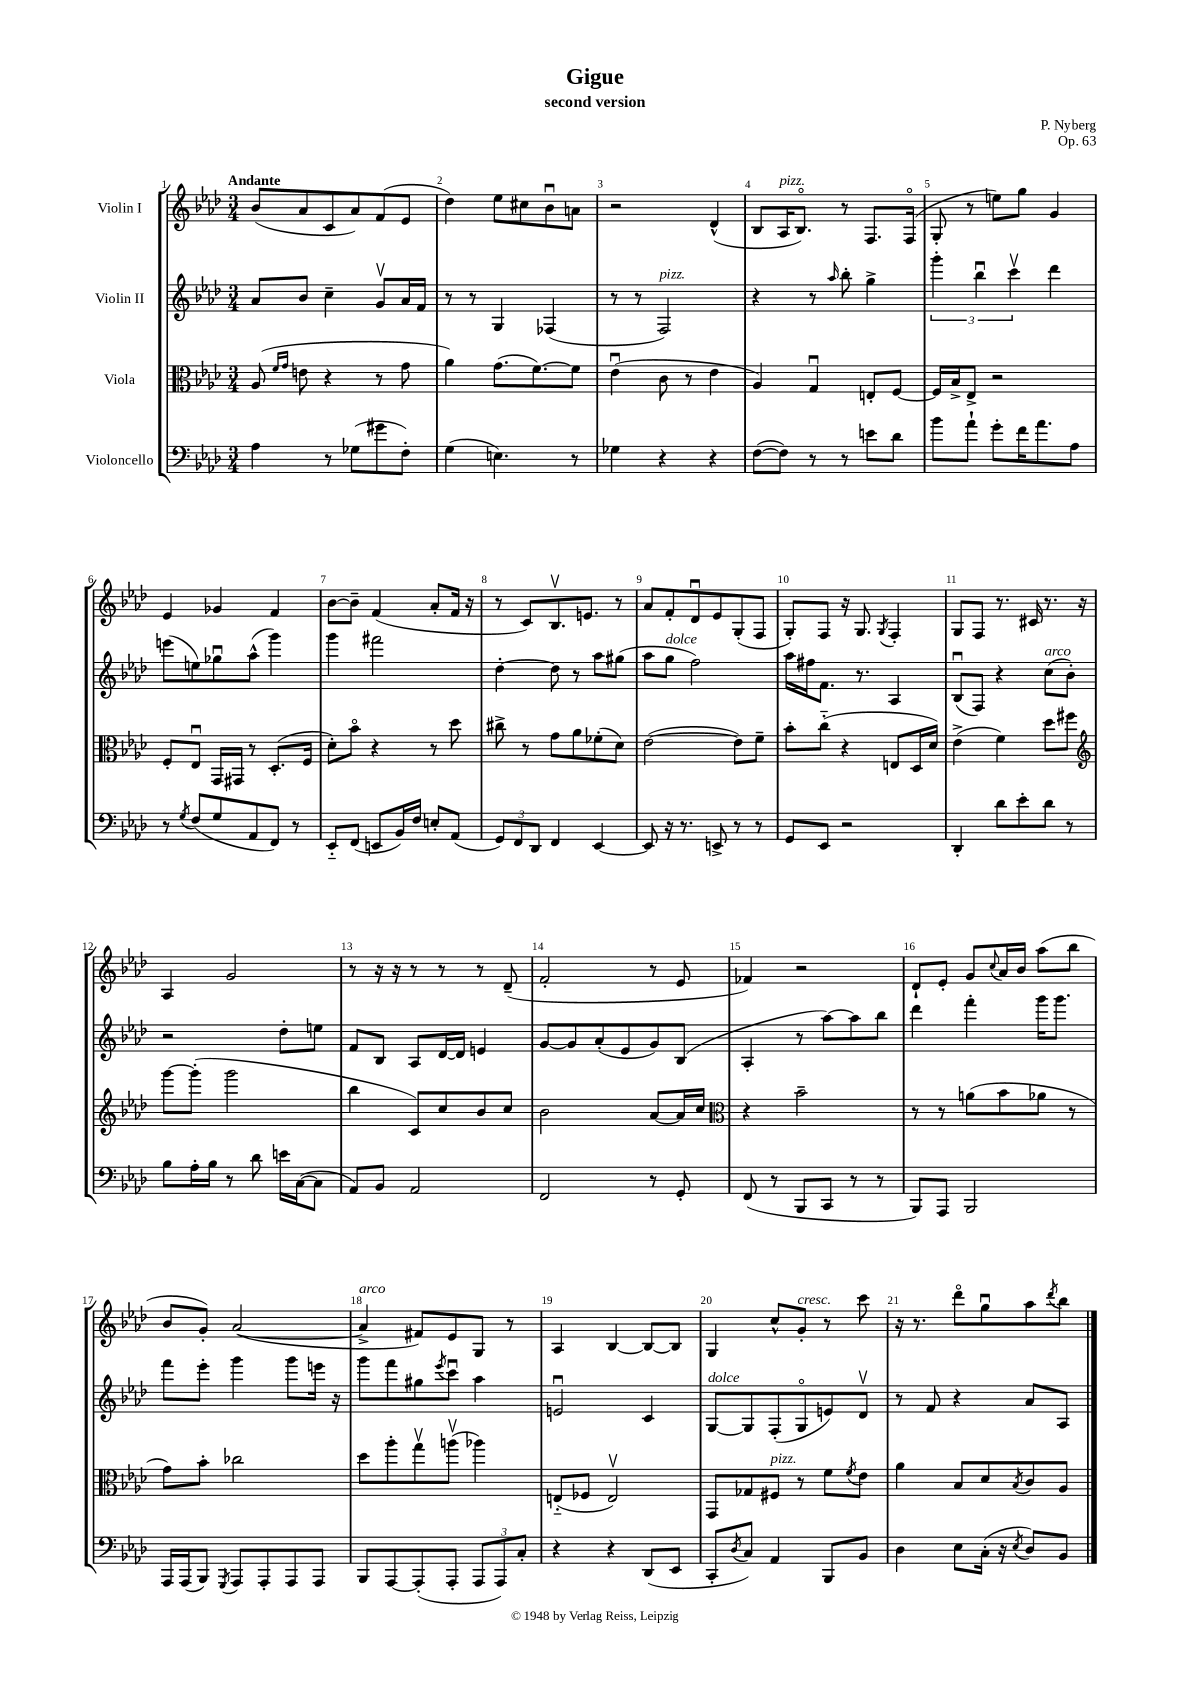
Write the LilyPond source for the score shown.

\header { title = "Gigue" composer = "P. Nyberg" subtitle = "second version" opus = "Op. 63" }
<<
\new StaffGroup <<
\new Staff = "s0" \with { instrumentName = "Violin I" } {
    \clef treble \key aes \major \numericTimeSignature \time 3/4 \tempo "Andante"
    bes'8( aes'8 c'8 aes'8) f'8( ees'8 |
    des''4) ees''8 cis''8 bes'8\downbow a'8 |
    r2 des'4-^( |
    bes8 aes16^\markup { \italic "pizz." } bes8.\flageolet) r8 f8. f16\flageolet( |
    g8-. r8 e''8) g''8 g'4 |
    ees'4 ges'4 f'4 |
    bes'8~ bes'8-- f'4( aes'8-. f'16 r16 |
    r8 c'8) bes8.\upbow e'8. r8 |
    aes'8 f'8-. des'8\downbow ees'8 g8-.( f8 |
    g8-.) f8 r16 g8. \acciaccatura { g8 } f4-. |
    g8 f8 r8. cis'16 r8. r16 |
    aes4 g'2 |
    r8 r16 r16 r8 r8 r8 des'8--( |
    f'2-. r8 ees'8 |
    fes'4) r2 |
    des'8-! ees'8-. g'8 \appoggiatura { c''8 } aes'16 bes'16 aes''8( bes''8 |
    bes'8 g'8-.) aes'2~( |
    aes'4->^\markup { \italic "arco" } fis'8) ees'8 g8 r8 |
    aes4 bes4~ bes8~ bes8 |
    g4 c''8-^ g'8-.^\markup { \italic "cresc." } r8 c'''8 |
    r16 r8. des'''8\flageolet g''8\downbow aes''8 \acciaccatura { des'''8 } bes''8 \bar "|." |
}
\new Staff = "s1" \with { instrumentName = "Violin II" } {
    \clef treble \key aes \major \numericTimeSignature \time 3/4
    aes'8 bes'8 c''4-- g'8\upbow aes'16 f'16 |
    r8 r8 g4 fes4( |
    r8 r8 f2^\markup { \italic "pizz." }) |
    r4 r8 \grace { aes''16 } bes''8-. g''4-> |
    \tuplet 3/2 { g'''4-. bes''4\downbow c'''4\upbow } des'''4 |
    e'''8( e''8) ges''8\downbow aes''8-^( g'''4) |
    g'''4 fis'''2 |
    des''4~-. des''8 r8 aes''8 gis''8( |
    aes''8 g''8^\markup { \italic "dolce" } f''2) |
    aes''16 fis''16 f'8. r8. aes4 |
    bes8\downbow( f8) r4 c''8^\markup { \italic "arco" }( bes'8-.) |
    r2 des''8-. e''8 |
    f'8 bes8 aes8 des'16~ des'16 e'4 |
    g'8~ g'8 aes'8-.( ees'8 g'8) bes8( |
    aes4-. r8 aes''8~) aes''8 bes''8 |
    des'''4 f'''4-. g'''16 g'''8. |
    f'''8 ees'''8-. g'''4 g'''8 e'''16 r16 |
    g'''8 f'''8 gis''8 \acciaccatura { ees'''8 } c'''8\downbow aes''4 |
    e'2\downbow c'4 |
    g8~^\markup { \italic "dolce" } g8 f8-.( g8\flageolet e'8) des'8\upbow |
    r8 f'8 r4 aes'8 aes8 \bar "|." |
}
\new Staff = "s2" \with { instrumentName = "Viola" } {
    \clef alto \key aes \major \numericTimeSignature \time 3/4
    aes8( \grace { f'16 g'16 } e'8 r4 r8 g'8 |
    aes'4) g'8.( f'8.~) f'8 |
    ees'4\downbow( c'8 r8 ees'4 |
    aes4) g4\downbow e8-. f8~ |
    f16 bes16-> ees8-> r2 |
    f8-. ees8\downbow g,16 gis,16 r8 des8.-.( f16 |
    des'8-.) bes'8\flageolet r4 r8 des''8 |
    cis''8-> r8 g'8 aes'8 fes'8-.( des'8) |
    ees'2~( ees'8) f'8-- |
    bes'8-. c''8-_( r4 e8 des16 des'16) |
    ees'4->( f'4) des''8 fis''8 |
    \clef treble g'''8~ g'''8-.( g'''2 |
    bes''4 c'8) c''8 bes'8 c''8 |
    bes'2 aes'8~ aes'16 c''16 |
    \clef alto r4 bes'2-- |
    r8 r8 a'8( bes'8 aes'8 r8 |
    g'8) bes'8-. ces''2 |
    des''8 aes''8-. g''8\upbow a''8\upbow( aes''4) |
    e8-_( fes8 e2\upbow) |
    g,8 ges8 fis8^\markup { \italic "pizz." } r8 f'8 \acciaccatura { f'8 } ees'8 |
    aes'4 bes8 des'8 \acciaccatura { bes8 } c'8 aes8 \bar "|." |
}
\new Staff = "s3" \with { instrumentName = "Violoncello" } {
    \clef bass \key aes \major \numericTimeSignature \time 3/4
    aes4 r8 ges8( gis'8 f8-.) |
    g4( e4.) r8 |
    ges4 r4 r4 |
    f8~( f8) r8 r8 e'8 des'8 |
    bes'8 aes'8-! g'8-. f'16 aes'8. aes8 |
    r8 \acciaccatura { g8 } f8( g8 aes,8 f,8) r8 |
    ees,8-_ f,8( e,8 bes,16) f16 e8-. aes,8( |
    \tuplet 3/2 { g,8) f,8 des,8 } f,4 ees,4~ |
    ees,8 r16 r8. e,8-> r8 r8 |
    g,8 ees,8 r2 |
    des,4-. des'8 ees'8-. des'8 r8 |
    bes8 aes16-. bes16 r8 des'8 e'16 c16~( c8 |
    aes,8) bes,8 aes,2 |
    f,2 r8 g,8-. |
    f,8( r8 bes,,8 c,8 r8 r8 |
    bes,,8) aes,,8 bes,,2 |
    aes,,16 aes,,16( bes,,8) \acciaccatura { g,,8 } aes,,8 aes,,8-. aes,,8 aes,,8 |
    bes,,8 aes,,8~ aes,,8-.( aes,,8-. \tuplet 3/2 { aes,,8 aes,,8) c8-. } |
    r4 r4 des,8( ees,8 |
    c,8-. \acciaccatura { des8 } c8) aes,4 bes,,8 bes,8 |
    des4 ees8 c16-.( r16 \acciaccatura { ees8 } des8) bes,8 \bar "|." |
}
>>
>>
\layout { \context { \Score \override BarNumber.break-visibility = ##(#f #t #t) barNumberVisibility = #all-bar-numbers-visible } }
